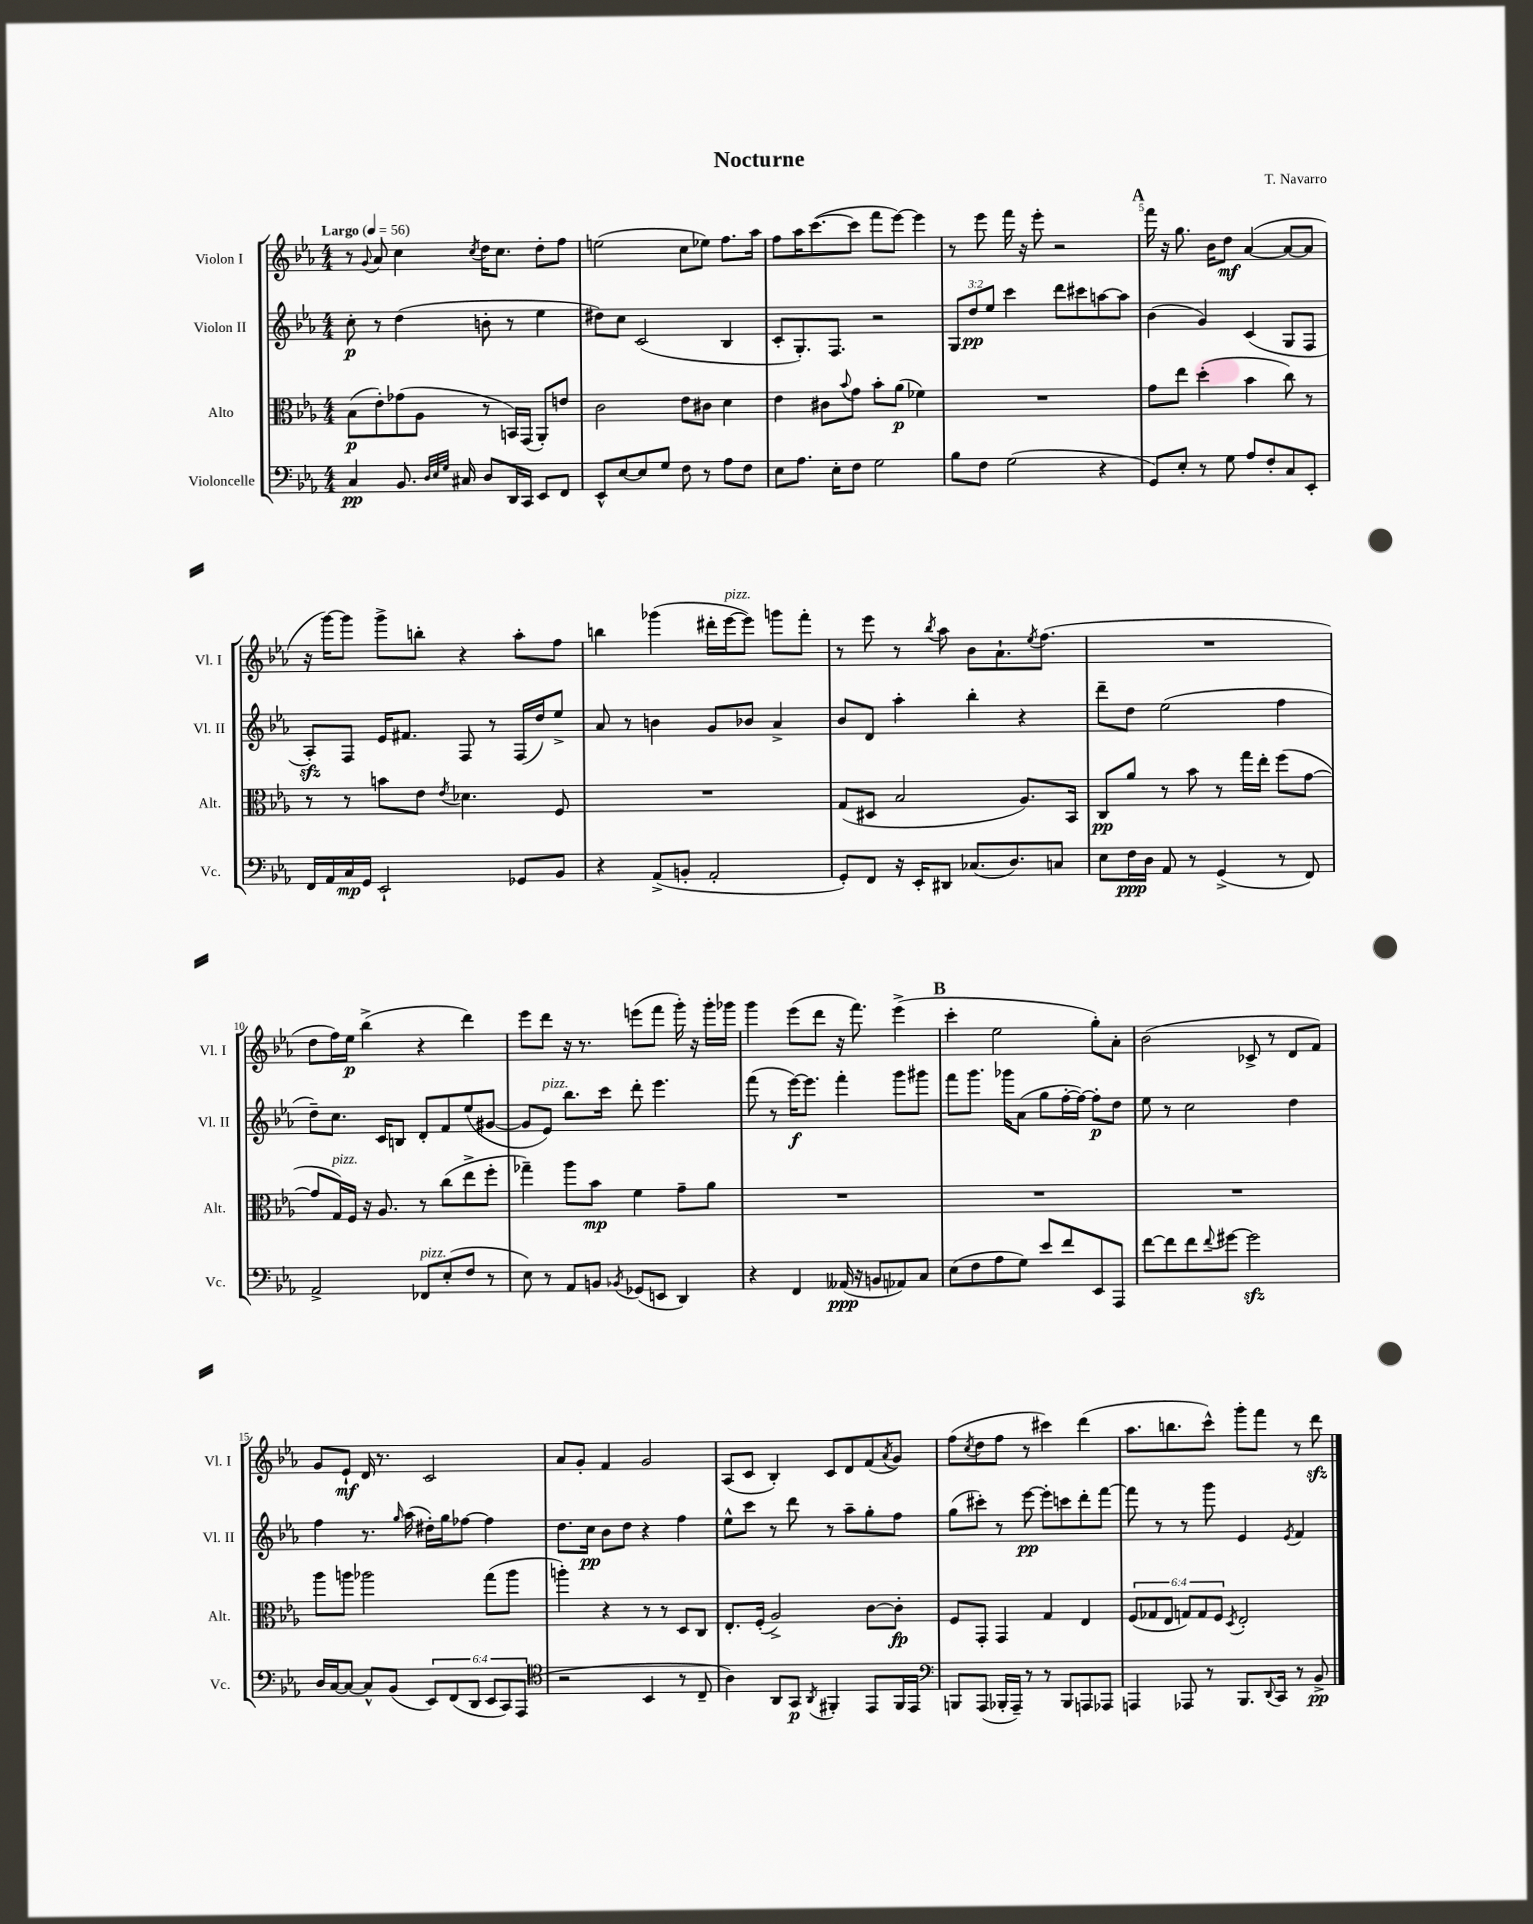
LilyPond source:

\header { title = "Nocturne" composer = "T. Navarro" }
<<
\new StaffGroup <<
\new Staff = "s0" \with { instrumentName = "Violon I" shortInstrumentName = "Vl. I" } {
    \clef treble \key ees \major \numericTimeSignature \time 4/4 \tempo "Largo" 4 = 56
    r8 \appoggiatura { g'8 } aes'8 c''4 \acciaccatura { c''8 } d''16 c''8. d''8-. f''8 |
    e''2( c''8 ees''8) f''8. aes''16 |
    f''8 aes''16 c'''8.~( c'''8 f'''8 ees'''8~) ees'''4 |
    r8 ees'''8 f'''16 r16 ees'''8-. r2 |
    \mark \markup { \bold "A" } f'''16 r16 g''8. bes'16 d''8\mf aes'4~( aes'8~ aes'8 |
    r16 g'''16~) g'''8 g'''8-> b''8-. r4 aes''8-. f''8 |
    b''4 ges'''4( dis'''16-. ees'''16~^\markup { \italic "pizz." } ees'''8) g'''8 f'''8-. |
    r8 ees'''8 r8 \acciaccatura { bes''8 } aes''8 bes'8 aes'8.-! \acciaccatura { ees''8 } f''8.( |
    R1 |
    d''8 f''16) ees''16\p bes''4->( r4 d'''4) |
    ees'''8 d'''8 r16 r8. e'''8( f'''8 g'''16-.) r16 g'''16-. ges'''16 |
    g'''4 ees'''8( d'''8 r16 f'''8.) ees'''4->( |
    \mark \markup { \bold "B" } c'''4-. ees''2 g''8-.) aes'8-. |
    bes'2( ces'8-> r8 d'8 f'8) |
    g'8 ees'8-!\mf d'16 r8. c'2 |
    aes'8 g'8-. f'4 g'2 |
    aes8( c'8 bes4-.) c'8 d'8 f'8( \acciaccatura { aes'8 } g'8) |
    f''8( \acciaccatura { c''8 } d''8 f''8 r8 cis'''4) d'''4( |
    aes''8. b''8. c'''8-^) g'''8-. f'''8 r8 d'''8\sfz \bar "|." |
}
\new Staff = "s1" \with { instrumentName = "Violon II" shortInstrumentName = "Vl. II" } {
    \clef treble \key ees \major \numericTimeSignature \time 4/4 \override Staff.TupletNumber.text = #tuplet-number::calc-fraction-text
    c''8-.\p r8 d''4( b'8-. r8 ees''4 |
    dis''8) c''8 c'2( bes4 |
    c'8-. g8.-.) f8. r2 |
    \tuplet 3/2 { g8 d''8\pp ees''8 } c'''4 d'''8 cis'''8 a''8~ a''8 |
    \mark \markup { \bold "A" } bes'4( g'4) c'4( g8 f8 |
    aes8-.\sfz) f8 ees'16 fis'8. f8 r8 f16( d''16) ees''8-> |
    aes'8 r8 b'4 g'8 bes'8 aes'4-> |
    bes'8 d'8 aes''4-. bes''4-. r4 |
    d'''8-- d''8 ees''2( f''4 |
    d''8--) c''8. c'16 b8 d'8-. f'8 ees''8( gis'8~ |
    gis'8 ees'8^\markup { \italic "pizz." }) bes''8. c'''16 d'''8-. ees'''4. |
    f'''8( r8 ees'''16~\f) ees'''8. f'''4-. g'''8 gis'''8 |
    \mark \markup { \bold "B" } f'''8 g'''8. ges'''16 aes'8( g''8 f''16~-. f''16~) f''8-.\p d''8 |
    ees''8 r8 c''2 d''4 |
    f''4 r8. \grace { g''16 } aes''16( dis''16-.) g''16 fes''8~ fes''4 |
    d''8. c''16\pp bes'8 d''8 r4 f''4 |
    ees''8-^ c'''8 r8 d'''8 r8 aes''8-- g''8-. f''8 |
    g''8( cis'''8-.) r8 ees'''8~\pp ees'''8-. c'''8 d'''8-. f'''8~ |
    f'''8 r8 r8 g'''8 ees'4 \acciaccatura { ees'8 } f'4 \bar "|." |
}
\new Staff = "s2" \with { instrumentName = "Alto" shortInstrumentName = "Alt." } {
    \clef alto \key ees \major \numericTimeSignature \time 4/4 \override Staff.TupletNumber.text = #tuplet-number::calc-fraction-text
    bes8\p( ees'8-.) ges'8( aes8 r8 b,16) g,16( aes,8-.) e'8 |
    c'2 ees'8 cis'8 d'4 |
    ees'4 cis'8 \appoggiatura { bes'8 } g'8 bes'8-. aes'8\p( fes'4) |
    R1 |
    \mark \markup { \bold "A" } g'8 ees''8 d''4-.( bes'4 c''8) r8 |
    r8 r8 b'8 ees'8 \acciaccatura { ees'8 } des'4. f8 |
    R1 |
    g8( dis8 bes2 aes8.) bes,16 |
    c8\pp aes'8 r8 bes'8 r8 g''16 ees''16-. f''8( g'8~ |
    g'8 g16^\markup { \italic "pizz." }) f16 r16 aes8. r8 c''8( ees''8-> f''8-. |
    ges''4--) aes''8 bes'8\mp f'4 g'8-- aes'8 |
    R1 |
    \mark \markup { \bold "B" } R1 |
    R1 |
    aes''8 a''8 aes''2 g''8( aes''8 |
    a''4-.) r4 r8 r8 d8 c8 |
    ees8.-. f16-.( aes2->) c'8~ c'8-.\fp |
    f8 g,8-. g,4 g4 ees4 |
    \tuplet 6/4 { f8( ges8 ees8 g8) g8 f8 } \acciaccatura { d8 } ees2-. \bar "|." |
}
\new Staff = "s3" \with { instrumentName = "Violoncelle" shortInstrumentName = "Vc." } {
    \clef bass \key ees \major \numericTimeSignature \time 4/4 \override Staff.TupletNumber.text = #tuplet-number::calc-fraction-text
    c4\pp bes,8. \grace { d32 ees32 g32 } cis16 d8 d,16 c,16 ees,8 f,8 |
    ees,8-^ ees8~ ees8 g8 f8 r8 aes8 f8 |
    ees8 aes8. ees16-. f8 g2 |
    bes8 f8 g2( r4 |
    \mark \markup { \bold "A" } g,8) ees8-. r8 g8 aes8 f8-. c8 ees,8-. |
    f,16 aes,16 c16\mp g,16 ees,2-! ges,8 bes,8 |
    r4 aes,8->( b,8-. aes,2-. |
    g,8-.) f,8 r16 ees,16-. dis,8 ces8.( d8.) c8 |
    ees8 f16\ppp d16 aes,8 r8 g,4->( r8 f,8) |
    aes,2-> fes,8^\markup { \italic "pizz." } ees8-.( f8 r8 |
    ees8) r8 aes,8 b,8 \acciaccatura { bes,8 } ges,8( e,8 d,4) |
    r4 f,4 aeses,16\ppp( r16 b,8 aes,8) c8 |
    \mark \markup { \bold "B" } ees8( f8 aes8 g8) ees'8 f'8 ees,8 aes,,8 |
    f'8~ f'8 f'8 \appoggiatura { f'8 } gis'8~ gis'2\sfz |
    d16 c16~ c8~ c8-^ bes,8( \tuplet 6/4 { ees,8) f,8( d,8 ees,8 c,8) aes,,8( } |
    \clef tenor r2 bes,4 r8 c8-- |
    aes4) aes,8 g,8\p \acciaccatura { aes,8 } fis,4-. ees,8 fis,16 ees,16 |
    \clef bass b,,8 aes,,8( bes,,16-. aes,,16--) r8 r8 bes,,8 a,,8 aes,,8 |
    a,,4 aes,,8 r8 bes,,8. \appoggiatura { d,8 } c,16 r8 bes,8->\pp \bar "|." |
}
>>
>>
\layout { \context { \Score \override BarNumber.break-visibility = ##(#f #t #t) barNumberVisibility = #(every-nth-bar-number-visible 5) } }
